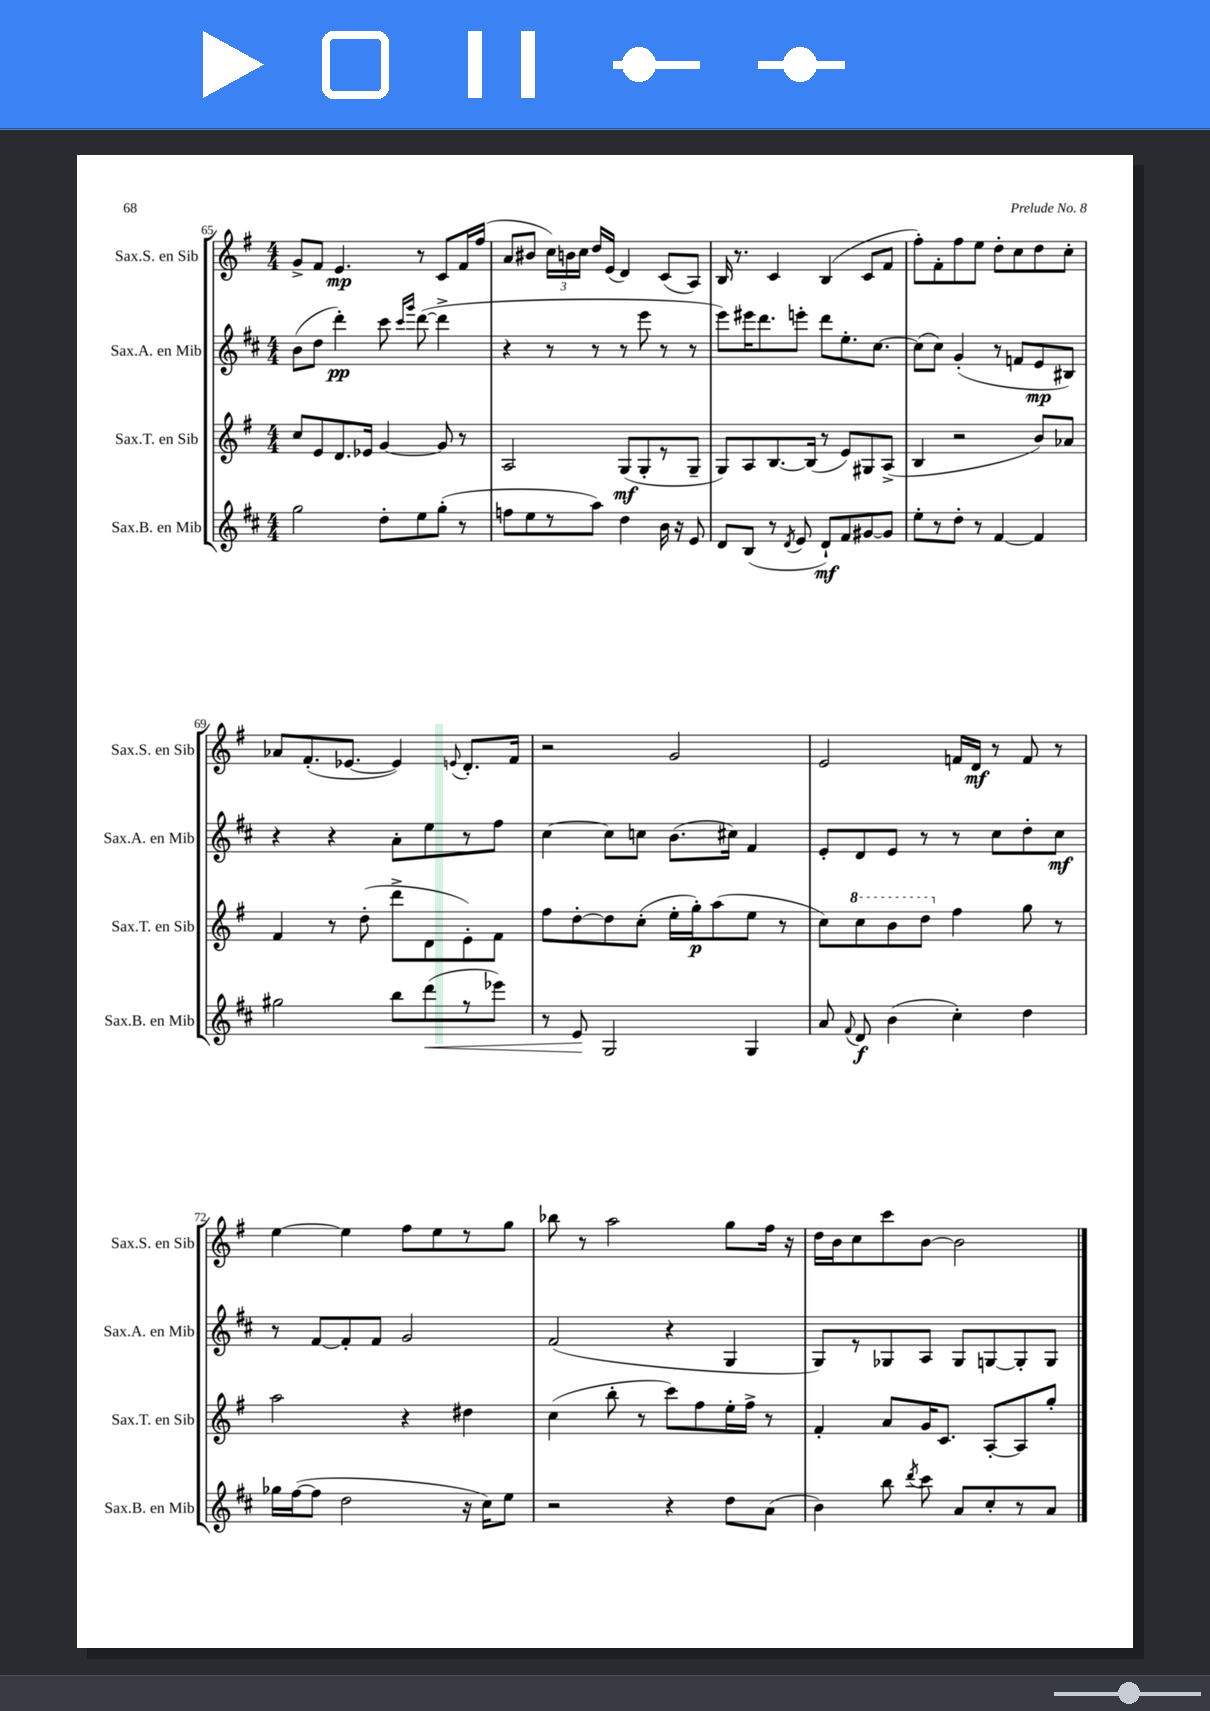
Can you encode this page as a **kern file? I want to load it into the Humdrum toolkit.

**kern	**kern	**kern	**kern
*staff4	*staff3	*staff2	*staff1
*clefG2	*clefG2	*clefG2	*clefG2
*k[f#c#]	*k[f#]	*k[f#c#]	*k[f#]
*M4/4	*M4/4	*M4/4	*M4/4
2gg	8cc	(8b	8g^
.	8e	8dd	8f#
.	8.d	4ddd')	4.e
.	16e-	.	.
8dd'	[4g	8ccc#	.
.	.	16qqccc#	.
.	.	16qqggg	.
8ee	.	([8ddd	8r
(8gg'	8g]	4ddd^]	8c
8r	8r	.	16f#
.	.	.	(16ff#
=	=	=	=
8ff	2A	4r	8a
8ee	.	.	8b#
8r	.	8r	24cc)
.	.	.	24b
.	.	.	24cc
8aa)	.	8r	16dd
.	.	.	(16e
4dd	(8G	8r	4d)
.	8G'	8eee	.
16b	8r	8r	(8c
16r	.	.	.
8e	8G~	8r	8A)
=	=	=	=
8d	8G)	8eee)	16B
.	.	.	8.r
(8B	8A	16eee#	.
.	.	8.ddd	.
8r	[8.B	.	4c
8qd	.	.	.
8e	.	8eee'	.
.	(16B]	.	.
8d`)	8r	8ddd	(4B
8f#	8e)	8.ee'	.
[8g#	8G#	.	8c
.	.	[8.cc#	.
8g#]	(8A^	.	8f#
=	=	=	=
8ee'	4B	(8cc#]	8ff#')
8r	.	8cc#)	8f#'
8dd'	2r	(4g'	8ff#
8r	.	.	8ee
[4f#	.	8r	8dd'
.	.	8f	8cc
4f#]	8b)	8e	8dd
.	8a-	8B#)	8cc'
=	=	=	=
2gg#	4f#	4r	8a-
.	.	.	(8.f#'
.	8r	4r	.
.	.	.	[8.e-
.	(8dd'	.	.
8bb	8ddd^	8a'	4e-])
(8ddd	8d	8ee	.
.	.	.	8qqe
8r	8e')	8r	8.d'
8eee-)	8f#	8ff#	.
.	.	.	16f#
=	=	=	=
8r	8ff#	[4cc#	2r
8e	[8dd'	.	.
2G	8dd]	8cc#]	.
.	(8cc'	8cc	.
.	16ee'	(8.b	2g
.	16gg')	.	.
.	(8aa	.	.
.	.	16cc#)	.
4G	8ee	4f#	.
.	8r	.	.
=	=	=	=
8a	8cc)	8e'	2e
8qqf#	.	.	.
8d	8ccc	8d	.
(4b	8bb	8e	.
.	8ddd	8r	.
4cc#')	4ff#	8r	16f
.	.	.	16d
.	.	8cc#	8r
4dd	8gg	8dd'	8f
.	8r	8cc#	8r
=	=	=	=
16gg-	2aa	8r	[4ee
([16ff#	.	.	.
8ff#]	.	[8f#	.
2dd	.	8f#']	4ee]
.	.	8f#	.
.	4r	2g	8ff#
.	.	.	8ee
16r	4dd#	.	8r
16cc#)	.	.	.
8ee	.	.	8gg
=	=	=	=
2r	(4cc	(2f#	8bb-
.	.	.	8r
.	8bb'	.	2aa
.	8r	.	.
4r	8ccc)	4r	.
.	8ff#	.	.
8dd	16ee'	4G	8gg
.	16ff#^	.	.
(8a	8r	.	16ff#
.	.	.	16r
=	=	=	=
4b)	4f#'	8G)	16dd
.	.	.	16b
.	.	8r	8cc
8bb	8a	8G-	8ccc
8qddd	.	.	.
8ccc#	16g	8A	[8b
.	8.c	.	.
8a	.	8G-	2b]
8cc#'	[8A'	[8G	.
8r	8A]	8G']	.
8a	8gg'	8G	.
==	==	==	==
*-	*-	*-	*-
